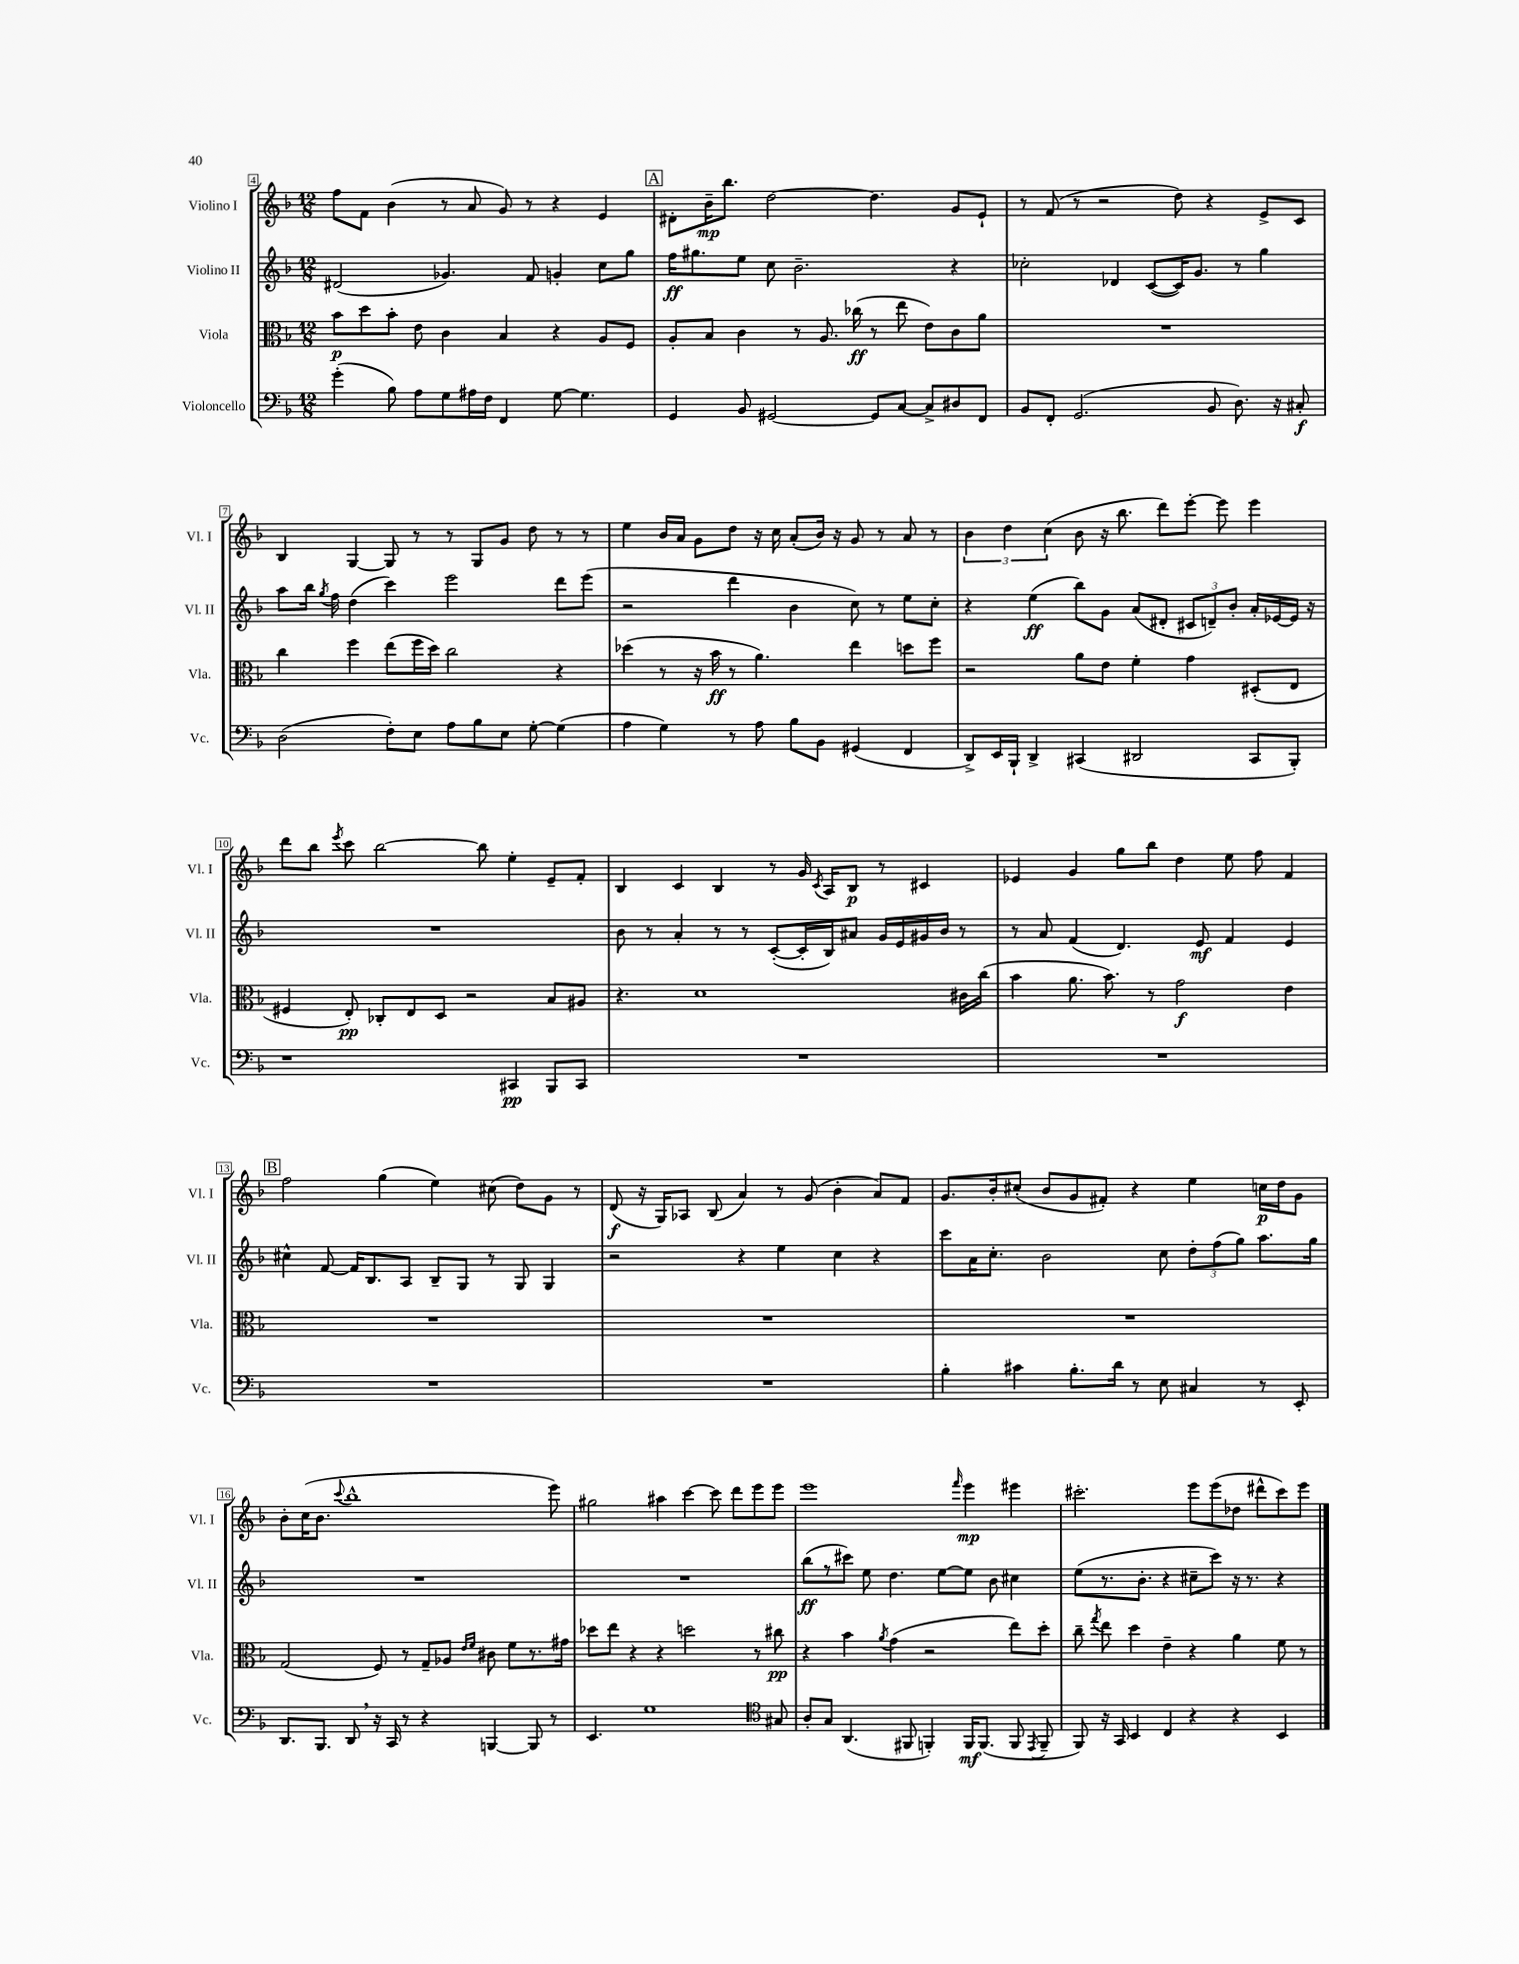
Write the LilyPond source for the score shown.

<<
\new StaffGroup <<
\new Staff = "s0" \with { instrumentName = "Violino I" shortInstrumentName = "Vl. I" } {
    \clef treble \key f \major \numericTimeSignature \time 12/8
    \autoBeamOff f''8[ f'8] bes'4( r8 a'8 g'8) r8 r4 e'4 |
    \mark \markup { \box "A" } dis'8[-. bes'16--\mp bes''8.] d''2~ d''4. g'8[ e'8]-! |
    r8 f'8( r8 r2 d''8) r4 e'8[-> c'8] |
    bes4 g4~ g8 r8 r8 g8[ g'8] d''8 r8 r8 |
    e''4 bes'16[ a'16] g'8[ d''8] r16 c''16 a'8[-.( bes'16]) r16 g'8 r8 a'8 r8 |
    \tuplet 3/2 { bes'4 d''4 c''4( } bes'8 r16 bes''8. d'''8[) e'''8]~-. e'''8 e'''4 |
    d'''8[ bes''8] \acciaccatura { e'''8 } c'''8 bes''2~ bes''8 e''4-. e'8[-- f'8]-. |
    bes4 c'4 bes4 r8 g'16 \acciaccatura { c'8 } a16[ bes8]\p r8 cis'4 |
    ees'4 g'4 g''8[ bes''8] d''4 e''8 f''8 f'4 |
    \mark \markup { \box "B" } f''2 g''4( e''4) cis''8( d''8[) g'8] r8 |
    d'8\f( r16 g16[) aes8] bes8( a'4) r8 g'8( bes'4-. a'8[) f'8] |
    g'8.[ bes'16-. cis''8]-.( bes'8[ g'8 fis'8]-.) r4 e''4 c''16[\p d''16 g'8] |
    bes'8[-. c''16( bes'8.] \appoggiatura { c'''8 } bes''1-^ e'''8) |
    gis''2 ais''4 c'''4~ c'''8 d'''8[ e'''8 e'''8] |
    e'''1 \grace { f'''16 } e'''4\mp eis'''4 |
    cis'''2.-. e'''8[ e'''8( des''8] dis'''8[-^ cis'''8) e'''8] \bar "|." |
}
\new Staff = "s1" \with { instrumentName = "Violino II" shortInstrumentName = "Vl. II" } {
    \clef treble \key f \major \numericTimeSignature \time 12/8
    \autoBeamOff dis'2( ges'4.) f'8 g'4-. c''8[ g''8] |
    \mark \markup { \box "A" } f''16[\ff gis''8. e''8] c''8 bes'2.-- r4 |
    ces''2-. des'4 c'8[~( c'16) g'8.] r8 g''4 |
    a''8[ bes''16] \acciaccatura { g''8 } f''16 d''4( c'''4) e'''2 d'''8[ e'''8]( |
    r2 d'''4 bes'4 c''8) r8 e''8[ c''8]-. |
    r4 e''4\ff( bes''8[) g'8] a'8[( dis'8]-. \tuplet 3/2 { cis'8[ d'8--) bes'8]-. } a'16[-. ees'16~ ees'16] r16 |
    R1. |
    bes'8 r8 a'4-. r8 r8 c'8[~-.( c'16-. bes16) ais'8] g'16[ e'16 gis'16 bes'16] r8 |
    r8 a'8 f'4( d'4.) e'8\mf f'4 e'4 |
    \mark \markup { \box "B" } cis''4-^ f'8~ f'16[ bes8. a8] bes8[-- g8] r8 g8 g4 |
    r2 r4 e''4 c''4 r4 |
    c'''8[ a'16 c''8.]-. bes'2 c''8 \tuplet 3/2 { d''8[-. f''8( g''8]) } a''8.[ g''16] |
    R1. |
    R1. |
    bes''8[\ff( r8 cis'''8]) e''8 d''4. e''8[~ e''8] bes'8 cis''4 |
    e''8[( r8. bes'8.]-. r4 cis''8[-- c'''8]) r16 r8. r4 \bar "|." |
}
\new Staff = "s2" \with { instrumentName = "Viola" shortInstrumentName = "Vla." } {
    \clef alto \key f \major \numericTimeSignature \time 12/8
    \autoBeamOff bes'8[\p d''8 bes'8]-. e'8 c'4 bes4 r4 a8[ f8] |
    \mark \markup { \box "A" } a8[-. bes8] c'4 r8 a8. ces''16\ff( r8 e''8 e'8[) c'8 a'8] |
    R1. |
    c''4 f''4 e''8[( f''16 d''16]) c''2 r4 |
    des''4( r8 r16 bes'16\ff r8 a'4.) e''4 d''8[ f''8] |
    r2 a'8[ e'8] f'4-. g'4 dis8[-.( e8] |
    fis4 e8-.\pp) ces8[-. e8 d8] r2 bes8[ ais8] |
    r4. d'1 cis'16[ c''16]( |
    bes'4 a'8. bes'8.) r8 g'2\f e'4 |
    \mark \markup { \box "B" } R1. |
    R1. |
    R1. |
    g2( f8) r8 g8[-- aes8] \grace { e'16[ f'16] } cis'8 f'8[ r8. gis'16] |
    des''8[ e''8] r4 r4 d''2 r8 cis''8\pp |
    r4 bes'4 \acciaccatura { a'8 } g'4( r2 e''8[) d''8]-. |
    c''8-- \acciaccatura { g''8 } e''8 d''4 e'4-- r4 a'4 f'8 r8 \bar "|." |
}
\new Staff = "s3" \with { instrumentName = "Violoncello" shortInstrumentName = "Vc." } {
    \clef bass \key f \major \numericTimeSignature \time 12/8
    \autoBeamOff g'4-.( bes8) a8[ g8 ais16 f16] f,4 g8~ g4. |
    \mark \markup { \box "A" } g,4 bes,8 gis,2~ gis,8[ c8]~ c8[-> dis8 f,8] |
    bes,8[ f,8]-. g,2.( bes,8 d8.) r16 cis8-.\f |
    d2( f8[-.) e8] a8[ bes8 e8] g8~-. g4( |
    a4 g4) r8 a8 bes8[ bes,8] gis,4( f,4 |
    d,8[->) e,16 bes,,16]-! d,4-> cis,4( dis,2 cis,8[ bes,,8]-.) |
    r1 cis,4\pp bes,,8[ cis,8] |
    R1. |
    R1. |
    \mark \markup { \box "B" } R1. |
    R1. |
    bes4-. cis'4 bes8.[-. d'16] r8 e8 cis4 r8 e,8-. |
    d,8.[ bes,,8.] d,8 \breathe r16 c,16 r8 r4 b,,4~ b,,8 r8 |
    e,4. g1 \clef tenor gis8 |
    a8[-. g8] a,4.( fis,8 f,4-.) f,16[\mf f,8.]( f,8 \acciaccatura { e,8 } f,8-- |
    f,8) r16 g,16 bes,4 c4 r4 r4 bes,4 \bar "|." |
}
>>
>>
\layout { \context { \Score currentBarNumber = #4 \override BarNumber.stencil = #(make-stencil-boxer 0.1 0.3 ly:text-interface::print) } }
